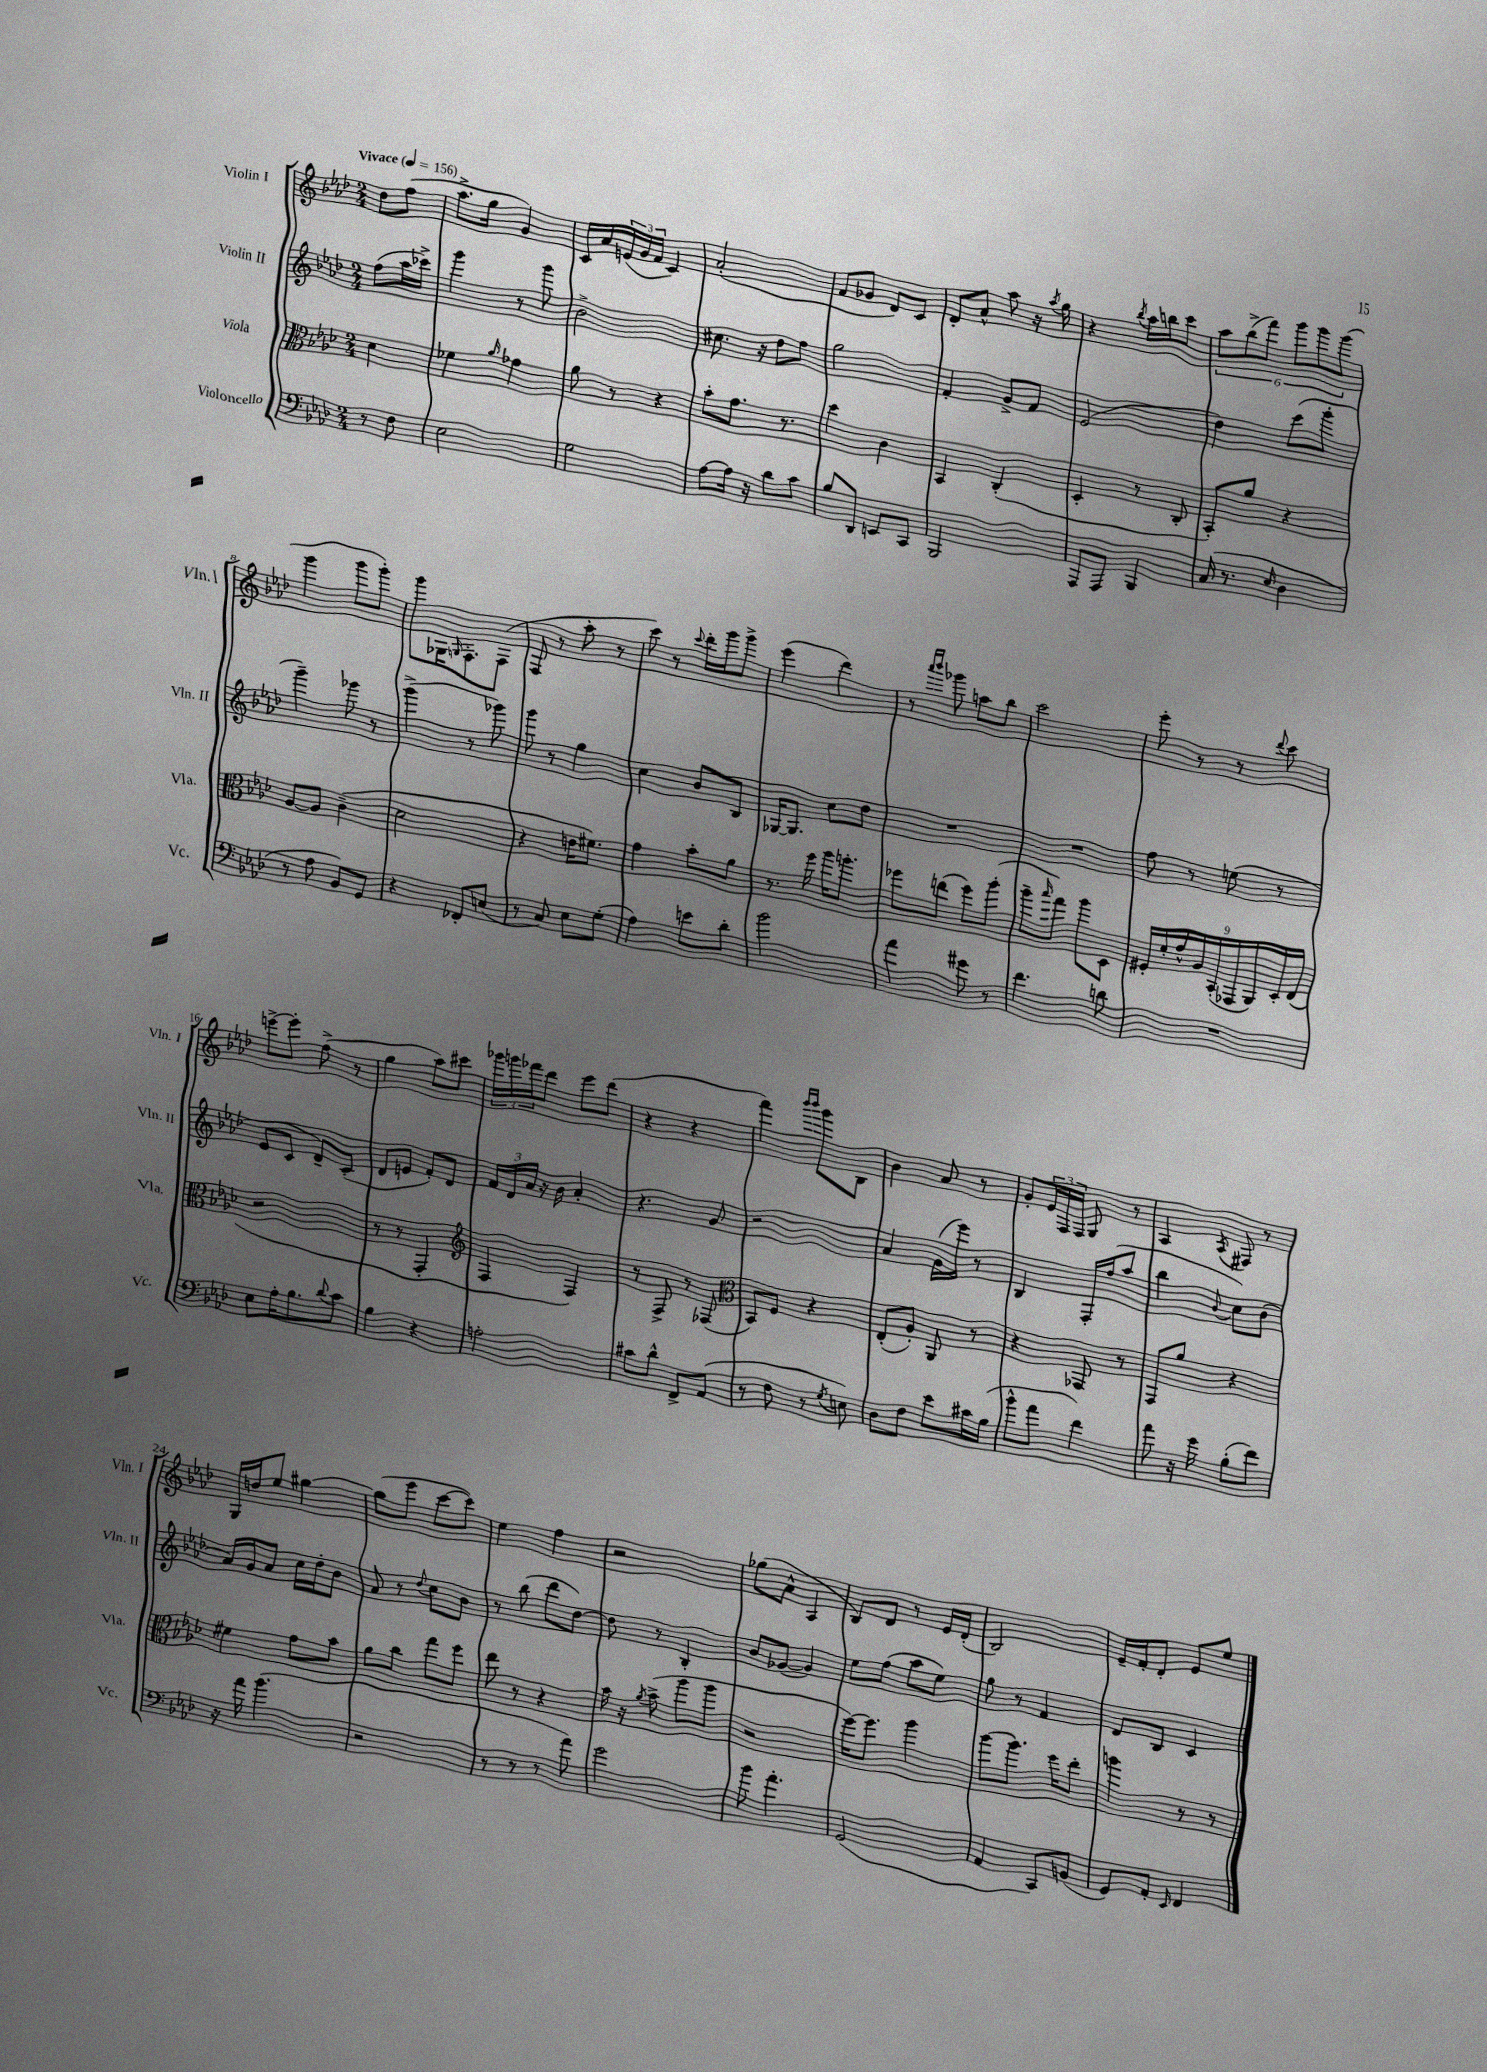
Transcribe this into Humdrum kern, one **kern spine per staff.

**kern	**kern	**kern	**kern
*staff4	*staff3	*staff2	*staff1
*clefF4	*clefC3	*clefG2	*clefG2
*k[b-e-a-d-]	*k[b-e-a-d-]	*k[b-e-a-d-]	*k[b-e-a-d-]
*M2/4	*M2/4	*M2/4	*M2/4
*MM156	*MM156	*MM156	*MM156
8r	4d-	(8ff	8dd-
8F	.	16aa-	(8ff
.	.	16ccc-^)	.
=	=	=	=
2E-	4f-	4ggg	8.aa-^
.	.	.	16gg
.	16qqa-	.	.
.	4g-	8r	4g)
.	.	8ggg	.
=	=	=	=
2G	8a-	2b-^	16c
.	.	.	16a-
.	8r	.	(24e
.	.	.	24g
.	.	.	24f
.	4r	.	4c)
=	=	=	=
[8A-	8b-'	8.cc#	(2a-'
16A-]	8.g	.	.
16r	.	16r	.
8d-	.	8dd-	.
.	8.r	.	.
8c	.	8ff	.
=	=	=	=
8B-	4dd-	2gg	8f
8DD-	.	.	8g-
8EE	4c	.	8d-)
8CC	.	.	8c
=	=	=	=
2BBB-	4BB-	4f'	8d-'
.	.	.	8a-^^
.	(4C'	8g^	8aa-
.	.	8f	16r
.	.	.	8qaa-
.	.	.	16gg
=	=	=	=
8AAA-	4D-'	(2e-	4r
8AAA-	.	.	.
.	.	.	8qbb-
4BBB-	8r	.	16aa-
.	.	.	16bb
.	8C'	.	8ccc
=	=	=	=
(16C	8BB-')	4dd-)	12aa-
8.r	.	.	.
.	.	.	(12bb-^
.	8a-	.	.
.	.	.	12fff)
16qqE-	.	.	.
4D-	4r	(8ccc	12ggg
.	.	.	12ggg
.	.	8ggg'	.
.	.	.	(12ggg
=	=	=	=
8r	[8A-	4ggg~)	4ggg
8A-	8A-]	.	.
8BB-)	(4c~	8ggg-	8ggg
8GG	.	8r	8ggg')
=	=	=	=
4r	2d-	(4ggg^	8ggg
.	.	.	16G-
.	.	.	16qqG
.	.	.	8.F'
8FF-'	.	8r	.
(8E	.	8ggg-)	(8F
=	=	=	=
8r	4r	8ggg	8F
8C)	.	8r	8r
8E-	16e	4gg	8aa-'
.	8.f#)	.	.
(8G'	.	.	8r
=	=	=	=
4A-)	4g	4cc	8ccc)
.	.	.	8r
.	.	.	8qqccc
8e	8b-'	8b-	16ddd-'
.	.	.	16ggg
8d-'	8a-	8B-	8ggg^
=	=	=	=
2b-	8.r	[16G-	(4eee-
.	.	8.G-]	.
.	16ff	.	.
.	16aa-	8cc	4ddd-)
.	8.aa'	.	.
.	.	8dd-	.
=	=	=	=
4a-	8ff-	2r	8r
.	.	.	16qqaaa-
.	.	.	16qqbbb-
.	(8ee	.	8ggg-
8g#	8ff-)	.	8aa
8r	(8aa-'	.	8bb-
=	=	=	=
4.f	8aa-~	2r	2ccc
.	16qqbb-	.	.
.	8gg)	.	.
.	8aa-	.	.
8d	8D-	.	.
=	=	=	=
2r	18F#'	8ff	8eee-'
.	18f'	.	.
.	18g^^	.	.
.	.	8r	8r
.	18A-	.	.
.	(18BB-'	.	.
.	.	(8ee	8r
.	18GG-	.	.
.	18AA-)	.	.
.	.	.	8qqddd-
.	.	8r	8ccc
.	18D-'	.	.
.	(18E-	.	.
=	=	=	=
8E-	2r	8e-	[8eee^
16A-'	.	8c	8eee']
8.B-	.	.	.
.	.	8d-~)	(8ff^
8qqd-	.	.	.
8c	.	(8c'	8r
=	=	=	=
4B-	8r	8d-	4gg
.	8r	8e	.
4r	4GG'	8f')	8aa-)
.	.	8d-	8ccc#
=	=	=	=
*	*clefG2	*	*
2A'	4F	24f	24ggg-
.	.	24d-	24ggg
.	.	24a-	24fff-
.	.	16r	8ddd-
.	.	16b-	.
.	4F)	4a-'	8eee-
.	.	.	(8ddd-
=	=	=	=
8c#	8r	4.r	4r
8d-^^	8F^	.	.
8FF^	8r	.	4r
(8AA-	(8F-	8g	.
=	=	=	=
*	*clefC3	*	*
8r	8BB-)	2r	4fff)
8F	8F	.	.
.	.	.	16qqbbb-
.	.	.	16qqbbb-
8r	4r	.	8ggg
8qG	.	.	.
8E)	.	.	8B-
=	=	=	=
8D-	(8E-'	4a-	4b-
8F	8A-')	.	.
8e-	8AA-	(16g	8a-
.	.	16eee-)	.
16c#	8r	8r	8r
(16B-	.	.	.
=	=	=	=
8b-^^	4r	4B-	8g'
8a-	.	.	24e-
.	.	.	24F
.	.	.	24F
4f)	8GG-	16F'	8G
.	.	(16ff	.
.	8r	8aa-	8r
=	=	=	=
8a-	8GG	4bb-	4A-
16r	8a-	.	.
16g	.	.	.
.	.	8qqb-	8qA-
(8B-'	4r	8cc)	8F#
8f)	.	(8b-	8r
=	=	=	=
16r	4f#	16a-)	16G
16a-	.	16g	16dd
(4.b-	.	8a-	8ee-
.	8g	16cc	[4gg#
.	.	16dd-'	.
.	8b-	8b-	.
=	=	=	=
2r	8a-	8a-	(8gg#]
.	8cc	8r	8eee-
.	.	8qqdd-	.
.	8gg	8cc	[8ccc
.	8ff	8b-	8ccc])
=	=	=	=
8r	8ee-	8r	4ee-
8r	8r	(8bb-	.
8r	4r	8ddd-	4ff
8a-)	.	[8dd-)	.
=	=	=	=
2g	16b-	8dd-]	2r
.	16r	.	.
.	8qa-	.	.
.	(8b-^	8r	.
.	8aa-	4B-'	.
.	8aa-	.	.
=	=	=	=
8b-	2r	8b-	(8gg-
4.a-'	.	([8g-	8a-^^
.	.	4g-])	4A-
=	=	=	=
(2GG	[16ff)	8ee-	8B-)
.	8.ff]	.	.
.	.	(8ff	8d-
.	4aa-	8aa-	8r
.	.	8ee-)	16e-
.	.	.	(16d-'
=	=	=	=
4AA-	[8aa-	8gg	2B-)
.	8.aa-]	8r	.
8CC)	.	4f	.
.	16ff	.	.
(8BB	8ee-'	.	.
=	=	=	=
8GG)	4aa	8d-	16e-~
.	.	.	16f'
8AA-'	.	8B-	8d-'
16qqEE-	.	.	.
4FF	8r	4c	8e-
.	8r	.	8ee-
==	==	==	==
*-	*-	*-	*-
